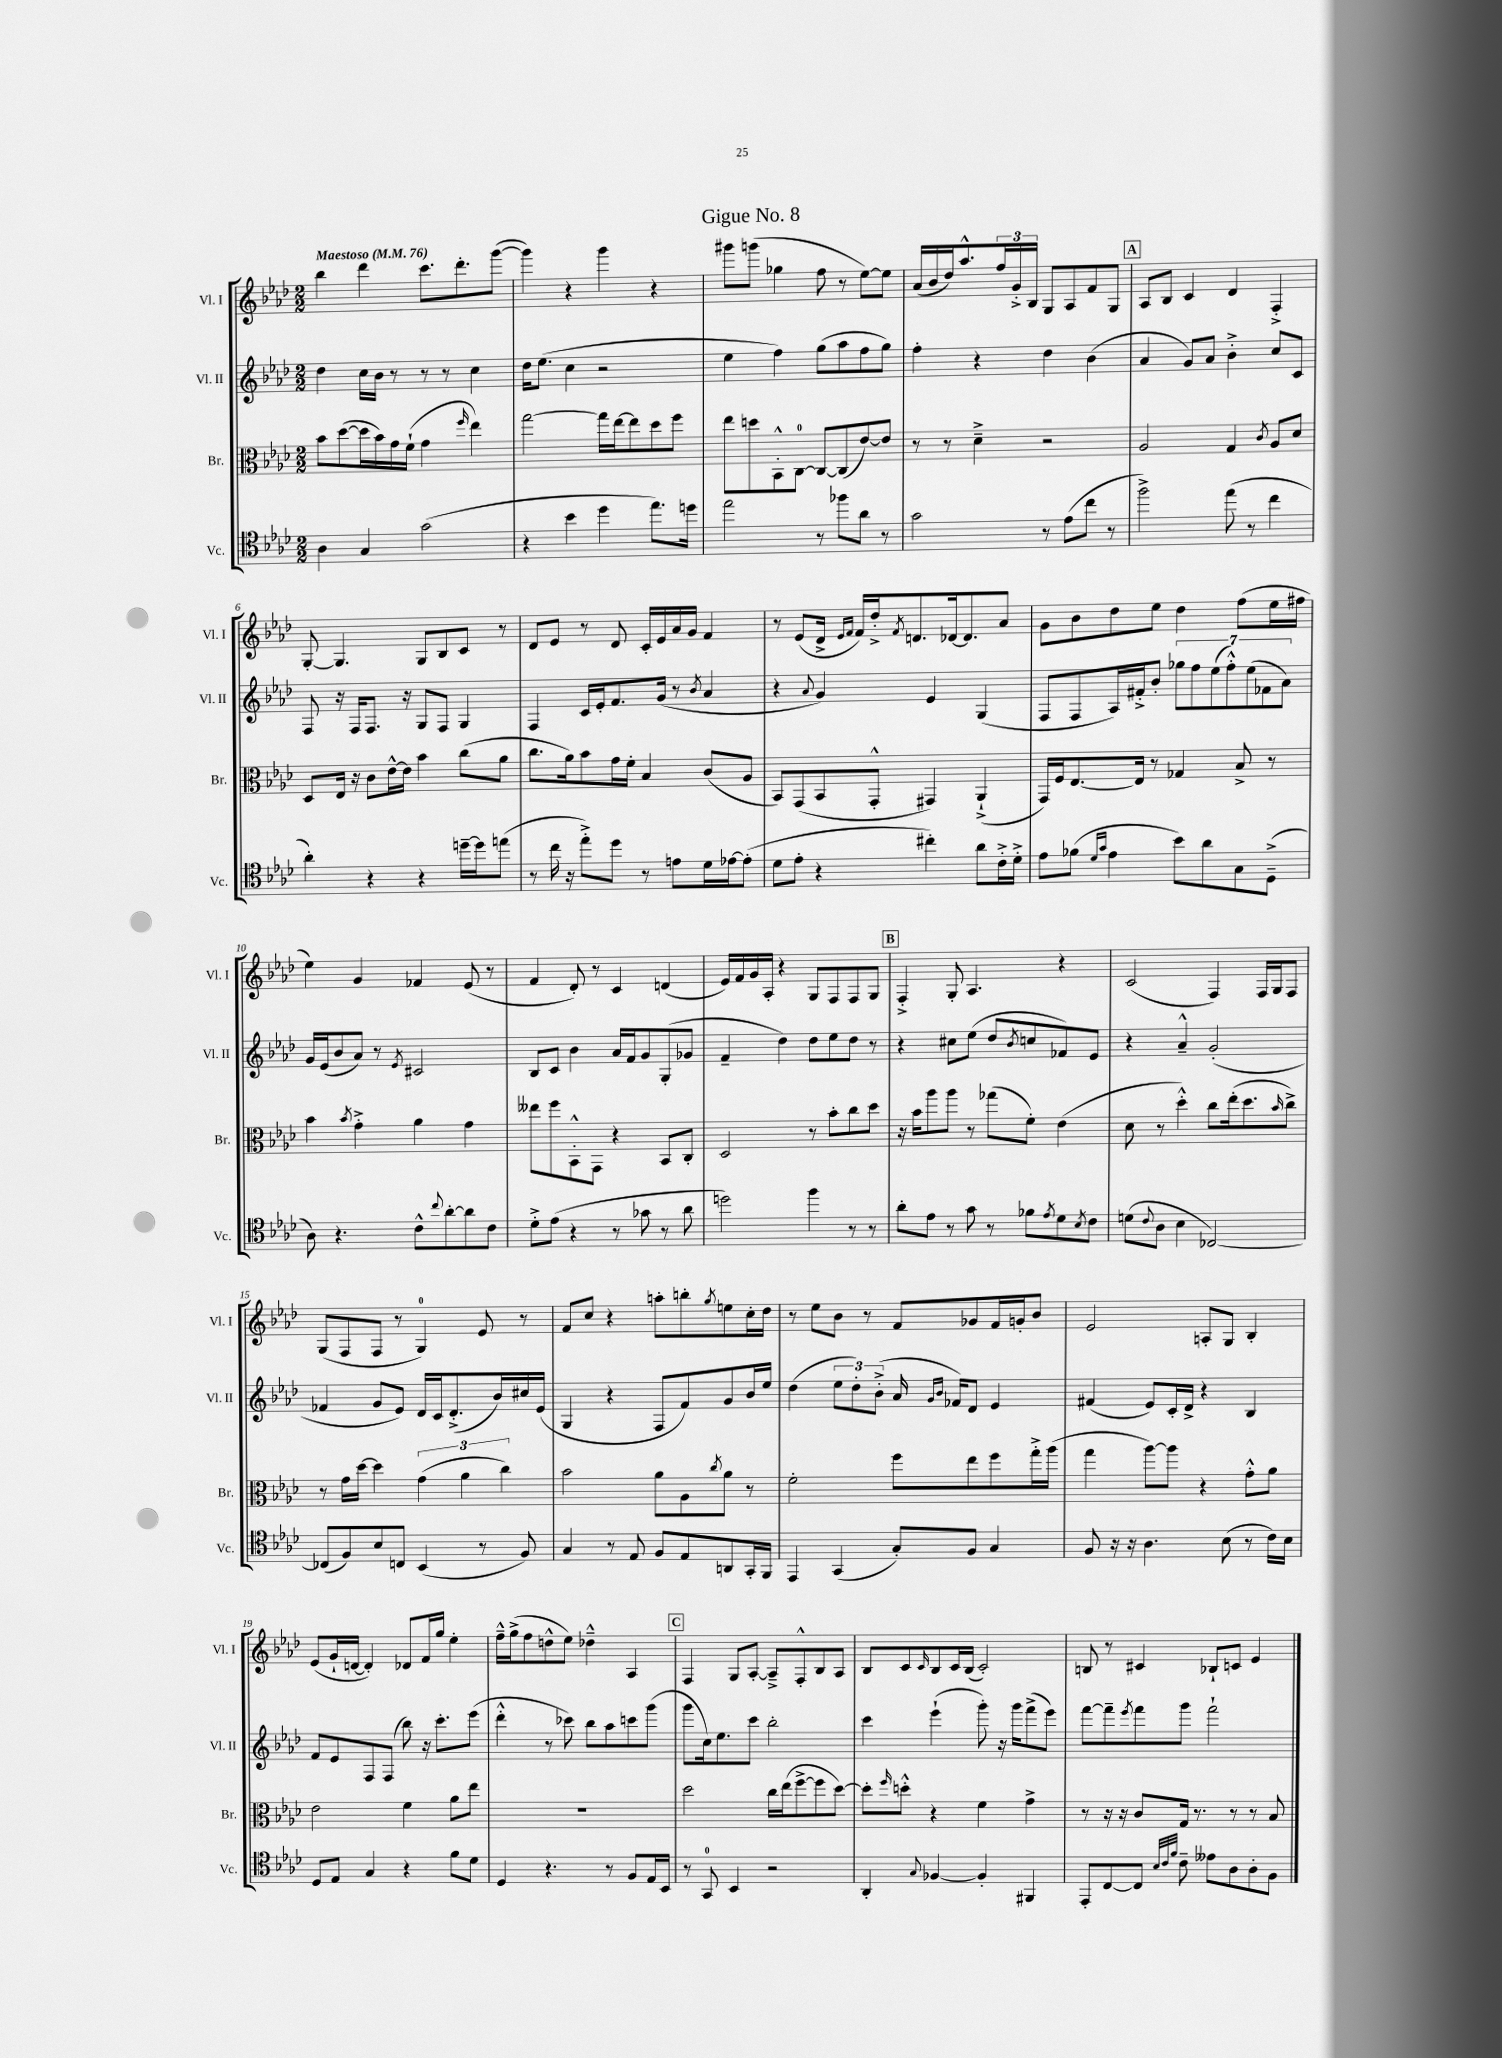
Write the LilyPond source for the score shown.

\header { title = "Gigue No. 8" }
<<
\new StaffGroup <<
\new Staff = "s0" \with { instrumentName = "Vl. I" shortInstrumentName = "Vl. I" } {
    \clef treble \key aes \major \numericTimeSignature \time 2/2 \tempo "Maestoso" 4 = 76
    bes''4 des'''4 c'''8. des'''8.-. g'''8~( |
    g'''4) r4 g'''4 r4 |
    gis'''8 g'''8( ges''4 f''8 r8 ees''8~) ees''8 |
    aes'16( bes'16 des''16) aes''8.-^ \tuplet 3/2 { f''16 g'16-.-> bes16 } g8 aes8 f'8 g8 |
    \mark \markup { \box "A" } aes8 bes8 c'4 des'4 f4-.-> |
    g8~-. g4. g8 bes8 c'8 r8 |
    des'8 ees'8 r8 des'8 c'16-. ees'16 aes'16 g'16 f'4 |
    r8 ees'8( des'16-> \grace { ees'16 f'16 } f'16) des''16-.-> \acciaccatura { f'8 } d'8. des'16~ des'8. aes'8 |
    g'8 bes'8 des''8 ees''8 des''4 f''8( ees''16 fis''16 |
    ees''4) g'4 fes'4 ees'8( r8 |
    f'4 des'8-.) r8 c'4 d'4( |
    ees'16) f'16 g'16 aes16-. r4 g8 f8 f8 g8 |
    \mark \markup { \box "B" } f4-.-> g8-. aes4. r4 |
    c'2( f4) f16 g16 f8 |
    g8( f8 f8 r8 g4-0) ees'8 r8 |
    f'8 c''8 r4 a''8-. b''8-. \acciaccatura { g''8 } e''8 c''16-. des''16 |
    r8 ees''8 bes'8 r8 f'8 ges'8 f'16 g'16-. bes'8 |
    ees'2 a8-. g8 bes4-. |
    ees'8( g'16-! d'16~ d'4-.) des'8 f'16 g''16 ees''4-. |
    f''16---^ g''16->( f''8 d''8-^ ees''8) des''4---^ aes4 |
    \mark \markup { \box "C" } f4 g8 aes8~-. aes8---> f8-.-^ bes8 aes8 |
    bes8 c'8 \grace { c'16 } bes8 c'16 bes16( c'2-.) |
    b8 r8 cis'4 bes8-! c'8 ees'4 \bar "|." |
}
\new Staff = "s1" \with { instrumentName = "Vl. II" shortInstrumentName = "Vl. II" } {
    \clef treble \key aes \major \numericTimeSignature \time 2/2
    des''4 c''16 bes'16 r8 r8 r8 c''4 |
    des''16 ees''8.( c''4 r2 |
    ees''4 f''4) g''8( aes''8 f''8 g''8) |
    f''4-. r4 des''4 bes'4( |
    \mark \markup { \box "A" } aes'4 g'8) aes'8 bes'4-.-> c''8 c'8 |
    f8 r16 f16 f8. r16 g8 f8 g4 |
    f4 c'16 ees'16-. f'8. g'16( r8 \acciaccatura { bes'8 } aes'4 |
    r4 \appoggiatura { aes'8 } g'4) ees'4 g4( |
    f8 f8 aes16) fis'16-.-> bes'8-. \tuplet 7/4 { ges''8 f''8 ees''8( f''8-.-^) ees''8( fes'8 aes'8) } |
    g'16 ees'16( bes'8 aes'8) r8 \acciaccatura { ees'8 } cis'2 |
    bes8 c'8 bes'4 aes'16 f'16 g'8 g8-.( ges'8 |
    f'4-- des''4) des''8 ees''8 des''8 r8 |
    \mark \markup { \box "B" } r4 cis''8 ees''8( des''8 \acciaccatura { bes'8 } c''8 fes'8) ees'8 |
    r4 aes'4---^ g'2-.( |
    fes'4 g'8 ees'8) des'16 c'16 des'8.-.->( bes'16) cis''16 ees'16( |
    g4 r4 f8 f'8) g'8 bes'16 ees''16 |
    des''4( \tuplet 3/2 { ees''8 des''8-.) bes'8-.->( } aes'16 \grace { g'16 bes'16 } fes'16) des'8 ees'4 |
    fis'4( ees'8) c'16-. des'16-> r4 bes4 |
    f'8 ees'8 f8 f8( bes''8) r16 c'''8.-. ees'''8( |
    des'''4-.-^ r8 ces'''8) bes''8 aes''8 c'''8 g'''8( |
    \mark \markup { \box "C" } g'''8 c''16) ees''8. c'''8 bes''2-. |
    c'''4 ees'''4-!( g'''8-.) r16 g'''16 f'''8->( ees'''8) |
    f'''8~ f'''8-- \acciaccatura { ees'''8 } f'''8 g'''8 f'''2-! \bar "|." |
}
\new Staff = "s2" \with { instrumentName = "Br." shortInstrumentName = "Br." } {
    \clef alto \key aes \major \numericTimeSignature \time 2/2
    bes'8 des''8~( des''16 bes'16) g'16 f'16-!( g'4 \grace { f''16 } ees''4) |
    g''2~ g''16 ees''16~ ees''8 des''8 f''8 |
    ees''8 d''8 bes,8-.-^ c8-0~ c8~ c8( ees'8~) ees'8 |
    r8 r8 des'4---> r2 |
    \mark \markup { \box "A" } aes2 g4 \acciaccatura { c'8 } aes8 des'8 |
    des8 ees16 r16 c'8 ees'16~-^ ees'16 bes'4 c''8( aes'8 |
    c''8. aes'16) bes'8 g'16 f'16-. bes4 c'8( aes8 |
    bes,8) g,8( bes,8 g,8-.-^ gis,4) aes,4-!->( |
    g,16) f16 ees8.~ ees16 r8 ges4 bes8-> r8 |
    bes'4 \acciaccatura { bes'8 } g'4-.-> aes'4 g'4 |
    eeses''8 f''8 bes,8-.-^ g,8 r4 bes,8 c8-. |
    des2 r8 bes'8-. c''8 des''8 |
    \mark \markup { \box "B" } r16 bes'16 aes''8 aes''8 r8 ges''8( f'8-.) ees'4( |
    des'8 r8 des''4-.-^) c''8 ees''16-.( des''8. \grace { bes'16 } c''8->) |
    r8 g'16 des''16~ des''4 \tuplet 3/2 { g'4( aes'4 c''4) } |
    bes'2 aes'8 aes8 \acciaccatura { c''8 } aes'8 r8 |
    f'2-. f''8 ees''8 f''8 g''16-.-> aes''16( |
    g''4 aes''8~) aes''8 r4 g'8-.-^ aes'8 |
    ees'2 f'4 aes'8 ees''8 |
    R1 |
    \mark \markup { \box "C" } des''2 c''16 ees''16( f''8~-> f''8 des''8~) |
    des''8-. \grace { f''16 } d''8-.-^ r4 f'4 g'4-> |
    r8 r16 r16 c'8 g16 r8. r8 r8 bes8 \bar "|." |
}
\new Staff = "s3" \with { instrumentName = "Vc." shortInstrumentName = "Vc." } {
    \clef tenor \key aes \major \numericTimeSignature \time 2/2
    aes4 g4 g'2( |
    r4 bes'4 des''4 ees''8.) d''16 |
    ees''2 r8 fes''8 aes'8 r8 |
    g'2 r8 ees'8( c''8 r8 |
    \mark \markup { \box "A" } f''2->) ees''8( r8 c''4 |
    aes'4-.) r4 r4 d''16~-- d''16 e''8( |
    r8 c''16 r16 ees''8-.->) des''8 r8 e'8 des'16 ees'16~ ees'8-.( |
    des'8 ees'8-. r4 cis''4-.) aes'8 c'16-.-> des'16-.-> |
    ees'8 fes'8( \grace { des'16 g'16 } ees'4 bes'8) aes'8 g8 des8--->( |
    aes8) r4. c'8-^ \appoggiatura { c''8 } aes'8~-. aes'8 c'8 |
    des'8-.-> ees'8( r4 r8 ges'8 r8 aes'8 |
    d''2) f''4 r8 r8 |
    \mark \markup { \box "B" } aes'8-. ees'8 r8 g'8 r8 fes'8 \acciaccatura { ees'8 } des'8 \acciaccatura { bes8 } c'8 |
    d'8( \appoggiatura { c'8 } aes8 bes4 ces2~) |
    ces8( f8) bes8 c8 bes,4( r8 f8) |
    g4 r8 ees8 f8 ees8 a,8 g,16-. f,16 |
    ees,4 g,4( g8-.) f8 g4 |
    f8 r16 r16 aes4. bes8( r8 c'16) bes16 |
    des8 ees8 g4 r4 f'8 des'8 |
    des4 r4. r8 f8 ees16 bes,16 |
    \mark \markup { \box "C" } r8 g,8-0 bes,4 r2 |
    aes,4-. \appoggiatura { g8 } fes4~ fes4-. fis,4 |
    ees,8-. c8~ c8 \grace { bes32 c'32 f'32 } c'8-- eeses'8 aes8 aes8-. f8 \bar "|." |
}
>>
>>
